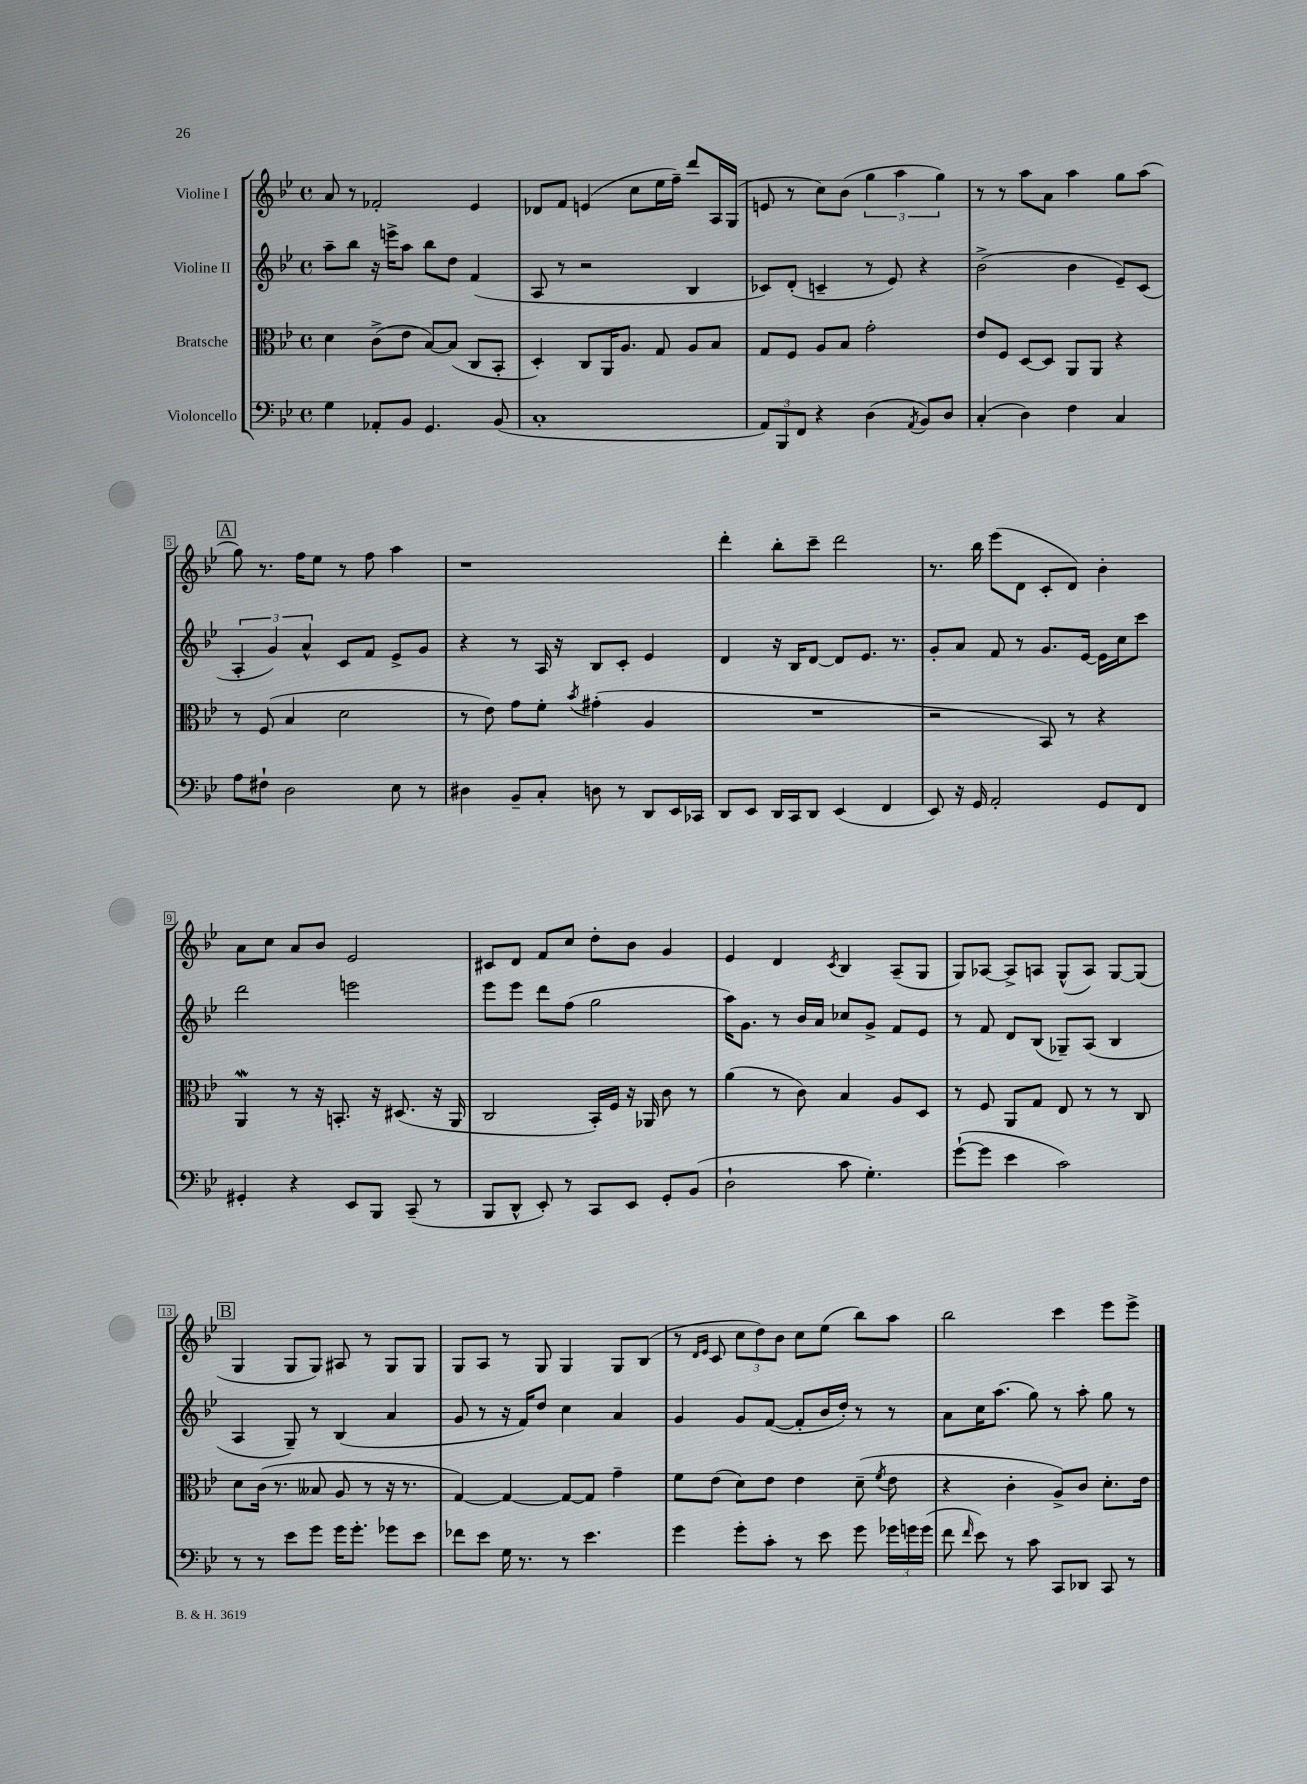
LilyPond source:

<<
\new StaffGroup <<
\new Staff = "s0" \with { instrumentName = "Violine I" } {
    \clef treble \key bes \major \defaultTimeSignature \time 4/4
    \autoBeamOff a'8 r8 fes'2-. ees'4 |
    des'8[ f'8] e'4( c''8[ ees''16 f''16]--) d'''8[ a16 g16]( |
    e'8 r8 c''8[) bes'8]( \tuplet 3/2 { g''4 a''4 g''4) } |
    r8 r8 a''8[ a'8] a''4 g''8[ a''8]( |
    \mark \markup { \box "A" } g''8) r8. f''16[ ees''8] r8 f''8 a''4 |
    r1 |
    d'''4-. bes''8[-. c'''8]-- d'''2 |
    r8. bes''16 ees'''8[( d'8] c'8[-. d'8]) bes'4-. |
    a'8[ c''8] a'8[ bes'8] ees'2 |
    cis'8[ d'8] f'8[ c''8] d''8[-. bes'8] g'4 |
    ees'4 d'4 \acciaccatura { c'8 } bes4 a8[--( g8] |
    g8[) aes8]~ aes8[-> a8] g8[-^( a8]) g8[~ g8]( |
    \mark \markup { \box "B" } g4 g8[ g8]) ais8 r8 g8[ g8] |
    g8[ a8] r8 g8 g4 g8[ bes8]( |
    r8 \grace { d'16[ ees'16] } c'8 \tuplet 3/2 { c''8[ d''8) bes'8] } c''8[ ees''8]( bes''8[) a''8] |
    bes''2 c'''4 ees'''8[ ees'''8]-> \bar "|." |
}
\new Staff = "s1" \with { instrumentName = "Violine II" } {
    \clef treble \key bes \major \defaultTimeSignature \time 4/4
    \autoBeamOff a''8[-- bes''8] r16 e'''16[-> a''8] bes''8[ d''8] f'4( |
    a8 r8 r2 bes4 |
    ces'8[) d'8]-.( c'4-- r8 ees'8) r4 |
    bes'2->( bes'4 ees'8[--) c'8]( |
    \mark \markup { \box "A" } \tuplet 3/2 { a4-. g'4) a'4-^ } c'8[ f'8] ees'8[-> g'8] |
    r4 r8 a16 r16 bes8[ c'8]-. ees'4 |
    d'4 r16 bes16[ d'8]~ d'8[ ees'8.] r8. |
    g'8[-. a'8] f'8 r8 g'8.[ ees'16]~ ees'16[ c''16 c'''8] |
    d'''2 e'''2 |
    ees'''8[ ees'''8] d'''8[ f''8]( g''2 |
    a''16[) g'8.] r8 bes'16[ a'16] ces''8[ g'8]-> f'8[ ees'8] |
    r8 f'8 d'8[ bes8]( ges8[--) a8]( bes4 |
    \mark \markup { \box "B" } a4 g8--) r8 bes4( a'4 |
    g'8 r8 r16 f'16[) d''8] c''4 a'4 |
    g'4 g'8[ f'8]~( f'8[-. bes'16 d''16]-.) r8 r8 |
    a'8[ c''16 a''8.]( g''8) r8 a''8-. g''8 r8 \bar "|." |
}
\new Staff = "s2" \with { instrumentName = "Bratsche" } {
    \clef alto \key bes \major \defaultTimeSignature \time 4/4
    \autoBeamOff d'4 c'8[->( ees'8] bes8[~) bes8]( c8[ bes,8]-. |
    d4-.) c8[ a,16 a8.] g8 a8[ bes8] |
    g8[ f8] a8[ bes8] g'2-. |
    ees'8[ f8] d8[~ d8] a,8[ a,8] r4 |
    \mark \markup { \box "A" } r8 f8( bes4 d'2 |
    r8 ees'8) g'8[ f'8]-. \acciaccatura { bes'8 } gis'4-.( a4 |
    R1 |
    r2 bes,8) r8 r4 |
    a,4\mordent r8 r16 b,8.-. r16 dis8.( r16 a,16 |
    c2 bes,16[-.) f16] r16 aes,16 c'8 r8 |
    a'4( r8 c'8) bes4 a8[ d8] |
    r8 f8 a,8[ g8] ees8 r8 r8 c8 |
    \mark \markup { \box "B" } d'8[ c'16]( r8. beses8 a8 r8 r16 r8. |
    g4~) g4~ g8[~ g8] g'4-- |
    f'8[ ees'8]( d'8[) ees'8] ees'4 d'8--( \acciaccatura { f'8 } ees'8 |
    r4 c'4-. a8[->) c'8] d'8.[-. ees'16] \bar "|." |
}
\new Staff = "s3" \with { instrumentName = "Violoncello" } {
    \clef bass \key bes \major \defaultTimeSignature \time 4/4
    \autoBeamOff g4 aes,8[-. bes,8] g,4. bes,8( |
    c1-. |
    \tuplet 3/2 { a,8[) bes,,8 f,8] } r4 d4( \acciaccatura { a,8 } bes,8[) d8] |
    c4-.( d4) f4 c4 |
    \mark \markup { \box "A" } a8[ fis8]-! d2 ees8 r8 |
    dis4 bes,8[-- c8]-. d8 r8 d,8[ ees,16 ces,16] |
    d,8[ ees,8] d,16[ c,16 d,8] ees,4( f,4 |
    ees,8) r16 g,16 a,2-. g,8[ f,8] |
    gis,4-. r4 ees,8[ bes,,8] c,8--( r8 |
    bes,,8[ d,8]-^ ees,8-.) r8 c,8[ ees,8] g,8[-. bes,8]( |
    d2-! c'8 g4.-.) |
    g'8[~-!( g'8] ees'4 c'2) |
    \mark \markup { \box "B" } r8 r8 ees'8[ g'8] g'16[ g'8.]-. ges'8[ ees'8] |
    fes'8[ ees'8] g16 r8. r8 ees'4. |
    g'4 g'8[-. c'8]-. r8 ees'8 g'8 \tuplet 3/2 { ges'16[ g'16 g'16]( } |
    f'8 \grace { f'16 } ees'8) r8 c'8 c,8[ des,8] c,8 r8 \bar "|." |
}
>>
>>
\layout { \context { \Score \override BarNumber.stencil = #(make-stencil-boxer 0.1 0.3 ly:text-interface::print) } }
